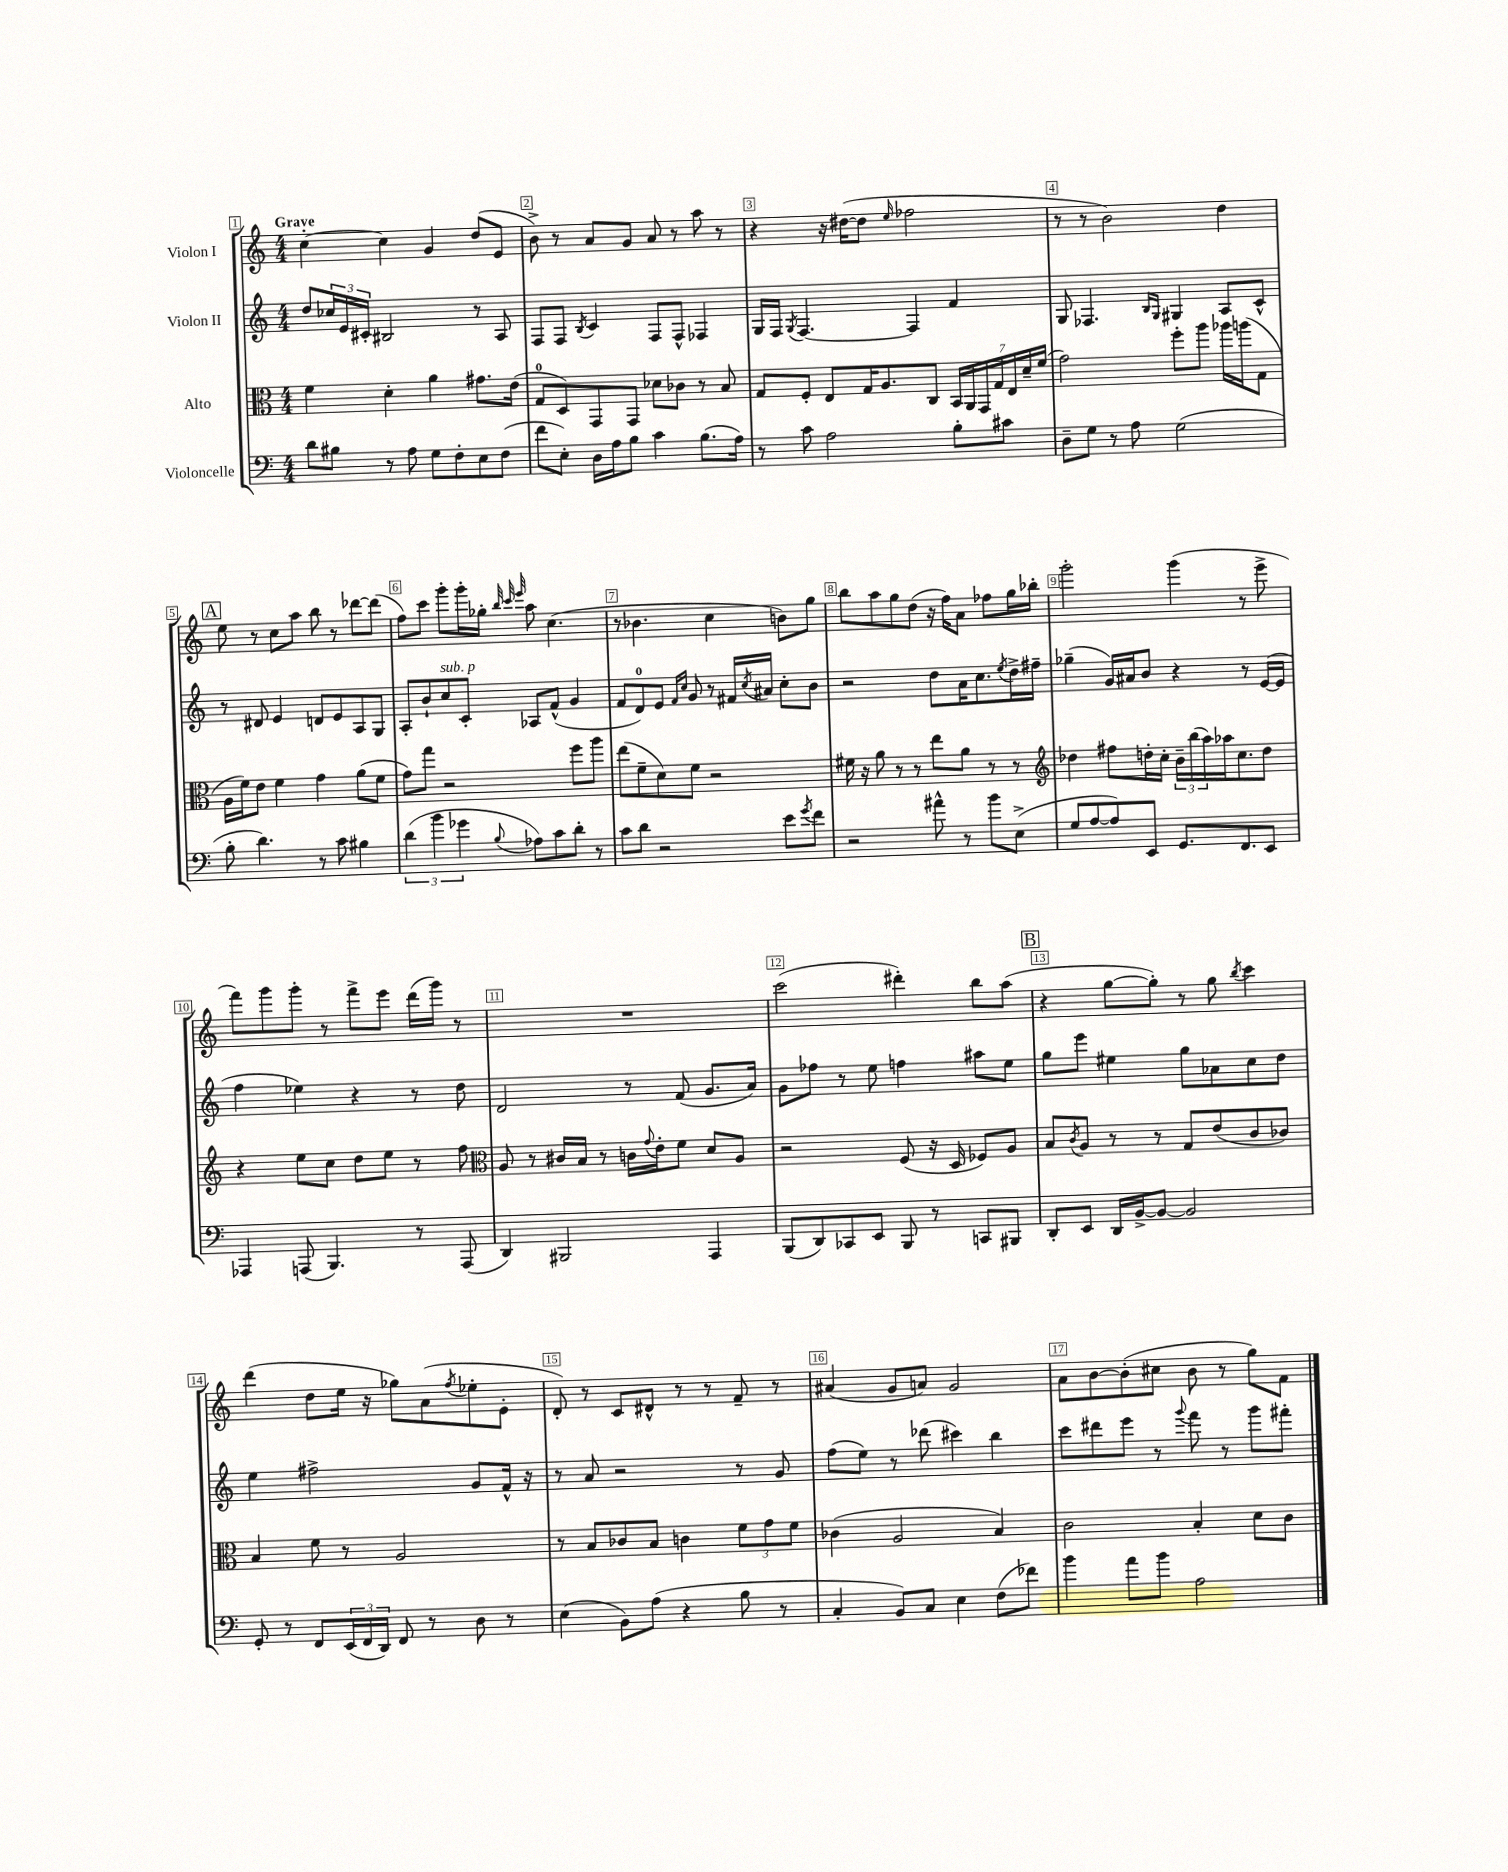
<<
\new StaffGroup <<
\new Staff = "s0" \with { instrumentName = "Violon I" } {
    \clef treble \key c \major \numericTimeSignature \time 4/4 \tempo "Grave"
    c''4~-. c''4 g'4 d''8( e'8 |
    b'8->) r8 a'8 g'8 a'8 r8 a''8 r8 |
    r4 r16 dis''16~( dis''8 \grace { e''16 } fes''2 |
    r8 r8 b'2) d''4 |
    \mark \markup { \box "A" } e''8 r8 c''8 a''8 b''8 r8 des'''8~ des'''8( |
    f''8) c'''8 g'''8-. g'''16-. ges''16-. \grace { b''32 c'''32 e'''32 } a''8 c''4.( |
    r8 bes'4. c''4 b'8) g''8 |
    b''8 a''8 g''8 d''8( r16 f''16) a'8 fes''8 g''16 bes''16-. |
    g'''2-. g'''4( r8 e'''8-> |
    f'''8) g'''8 g'''8-. r8 f'''8-> e'''8 d'''16( g'''16) r8 |
    R1 |
    c'''2( dis'''4-.) b''8 a''8( |
    \mark \markup { \box "B" } r4 g''8~ g''8-.) r8 g''8 \acciaccatura { b''8 } c'''4 |
    d'''4( d''8 e''16 r16 ges''8) a'8( \acciaccatura { f''8 } ees''8-. e'8-. |
    d'8-.) r8 c'8 dis'8-^ r8 r8 f'8-- r8 |
    ais'4( g'8 a'8) g'2 |
    a'8 b'8~ b'8-.( cis''8 b'8 r8 g''8) f'8 \bar "|." |
}
\new Staff = "s1" \with { instrumentName = "Violon II" } {
    \clef treble \key c \major \numericTimeSignature \time 4/4
    d''8 \tuplet 3/2 { ces''16 e'16 cis'16-. } bis2 r8 a8 |
    f8 f8 \acciaccatura { b8 } c'4 f8 f8-^ fes4 |
    g16 f16 \acciaccatura { g8 } f4.~ f4 f'4 |
    g8 fes4. \grace { b16 g16 } gis4 a8 c'8-^ |
    \mark \markup { \box "A" } r8 dis'8 e'4 d'8 e'8 a8 g8 |
    a8-. b'8-! c''8^\markup { \italic "sub. p" } c'8-. aes8 f'8-^( g'4 |
    f'8 d'8-0) e'8 \grace { f'16 c''16 } g'8 r8 fis'16 \acciaccatura { c''8 } ais'16 c''8-. b'8 |
    r2 d''8 a'16 c''8. \acciaccatura { e''8 } d''16-> fis''16-- |
    ges''4--( g'16) ais'16 b'8 r4 r8 e'16~( e'16 |
    f''4 ees''4) r4 r8 d''8 |
    d'2 r8 f'8( g'8. a'16) |
    g'8 fes''8 r8 e''8 f''4 ais''8 e''8 |
    \mark \markup { \box "B" } g''8 e'''8 eis''4 g''8 aes'8 c''8 d''8 |
    e''4 fis''2-> g'8 f'16-^ r16 |
    r8 a'8 r2 r8 g'8 |
    f''8( e''8) r8 des'''8( cis'''4) b''4 |
    c'''8 dis'''8 e'''8 r8 \appoggiatura { g'''8 } f'''8 r8 g'''8 fis'''8-. \bar "|." |
}
\new Staff = "s2" \with { instrumentName = "Alto" } {
    \clef alto \key c \major \numericTimeSignature \time 4/4
    f'4 d'4-. a'4 gis'8. e'16( |
    g8-0 d8) g,8 g,8 des'8 ces'8 r8 b8 |
    g8 f8-. e8 g16 a8. c8 \tuplet 7/4 { b,16 a,16 g,16 g16 e16 d'16-- f'16( } |
    g'2) f''8-. a''8 aes''16 a''16( g8 |
    \mark \markup { \box "A" } a16 f'16) e'8 f'4 g'4 a'8( f'8 |
    g'8) g''8 r2 f''8 a''8 |
    e''8( f'8-- d'8) f'8 r2 |
    fis'16 r16 a'8 r8 r8 e''8 a'8 r8 r8 |
    \clef treble des''4 fis''8 d''16-. c''16-. \tuplet 3/2 { b'16-- b''16( a''16) } aes''16 c''8. d''8 |
    r4 e''8 c''8 d''8 e''8 r8 f''8 |
    \clef alto a8 r8 cis'16 b16 r8 c'16 \appoggiatura { g'8 } e'16-. f'8 d'8 a8 |
    r2 f8( r16 d16 fes8) a8 |
    \mark \markup { \box "B" } b8 \acciaccatura { c'8 } a8 r8 r8 g8 e'8( c'8 ces'8) |
    b4 f'8 r8 a2 |
    r8 b8 ces'8 b8 c'4 \tuplet 3/2 { f'8 g'8 f'8 } |
    ces'4( a2 b4) |
    c'2 b4-. d'8 c'8 \bar "|." |
}
\new Staff = "s3" \with { instrumentName = "Violoncelle" } {
    \clef bass \key c \major \numericTimeSignature \time 4/4
    d'8 bis8 r8 a8 g8 f8-. e8 f8( |
    f'8 e8-.) d16 a16 b8 c'4 b8.( a16) |
    r8 c'8 a2 b8-. cis'8 |
    d8-- g8 r8 a8 g2( |
    \mark \markup { \box "A" } b8-. d'4.) r8 c'8 bis4 |
    \tuplet 3/2 { d'4( b'4 ges'4 } \appoggiatura { b8 } aes8) c'8 d'8-. r8 |
    c'8 d'8 r2 e'8 \acciaccatura { g'8 } f'8 |
    r2 ais'8-^ r8 b'8 e8->( |
    g8 a8~ a8) e,8 g,8. f,8. e,8 |
    aes,,4 a,,8( b,,4.) r8 a,,8( |
    d,4) bis,,2 a,,4 |
    b,,8( d,8) ces,8 e,8 b,,8 r8 c,8 bis,,8 |
    \mark \markup { \box "B" } d,8-. e,8 d,16 b,16~-> b,8~ b,2 |
    g,8-. r8 f,8 \tuplet 3/2 { e,16( f,16 d,16) } f,8 r8 d8 r8 |
    e4( b,8) a8( r4 b8 r8 |
    c4-. b,8) c8 e4 f8( fes'8) |
    b'4 a'8 b'8 a2 \bar "|." |
}
>>
>>
\layout { \context { \Score \override BarNumber.break-visibility = ##(#f #t #t) barNumberVisibility = #all-bar-numbers-visible \override BarNumber.stencil = #(make-stencil-boxer 0.1 0.3 ly:text-interface::print) } }
